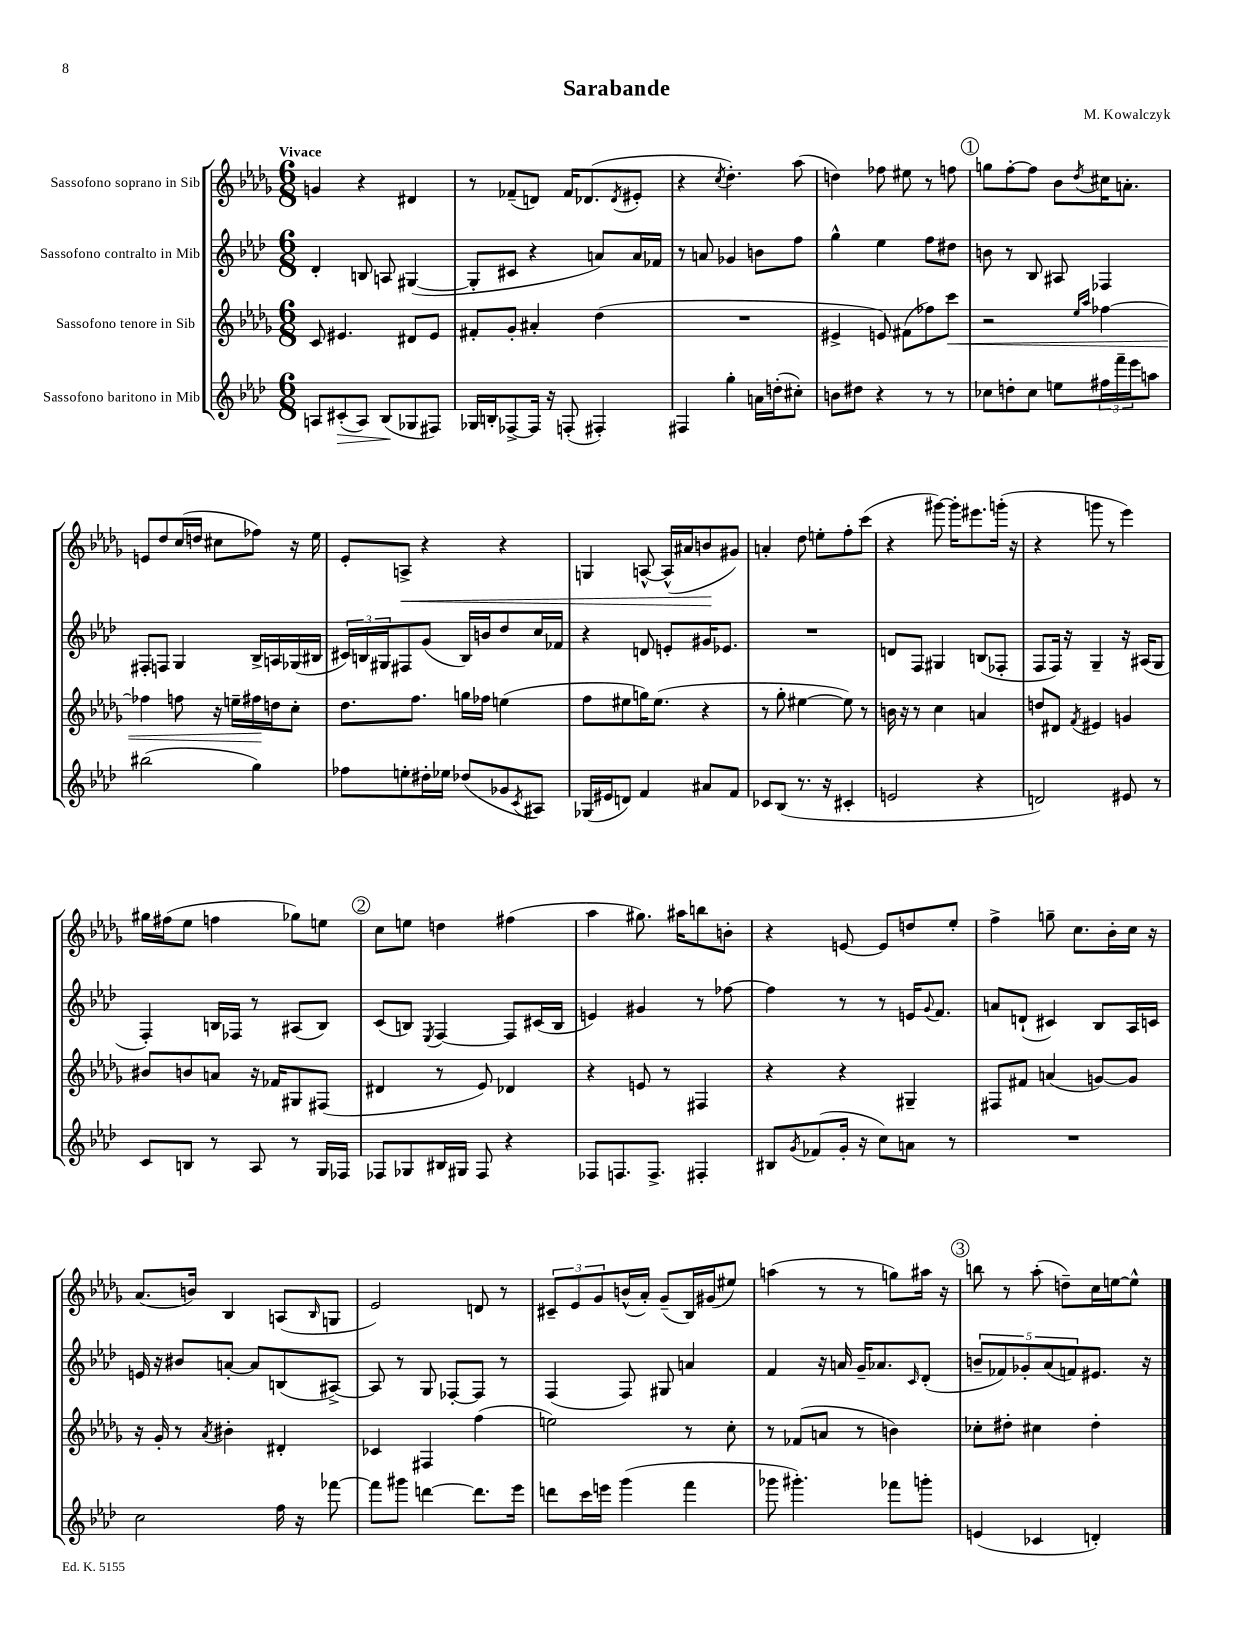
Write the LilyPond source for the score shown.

\header { title = "Sarabande" composer = "M. Kowalczyk" }
<<
\new StaffGroup <<
\new Staff = "s0" \with { instrumentName = "Sassofono soprano in Sib" } {
    \clef treble \key des \major \numericTimeSignature \time 6/8 \tempo "Vivace"
    g'4 r4 dis'4 |
    r8 fes'8--( d'8) fes'16 des'8.( \acciaccatura { des'8 } eis'8-. |
    r4 \acciaccatura { c''8 } des''4.-.) aes''8( |
    d''4) fes''8 eis''8 r8 f''8 |
    \mark \markup { \circle "1" } g''8 f''8~-. f''8 bes'8 \acciaccatura { des''8 } cis''16 a'8.-. |
    e'8 des''8 c''16( d''16 cis''8 fes''8) r16 ees''16 |
    ees'8-. a8->\< r4 r4 |
    g4 a8~-^ a16-^( ais'16 b'8\! gis'8) |
    a'4-. des''8 e''8-. f''8-. c'''8( |
    r4 gis'''8~) gis'''16-. eis'''8. g'''16-.( r16 |
    r4 g'''8 r8 ees'''4) |
    gis''16 fis''16( ees''8 f''4 ges''8) e''8 |
    \mark \markup { \circle "2" } c''8 e''8 d''4 fis''4( |
    aes''4 gis''8.) ais''16 b''8 b'8-. |
    r4 e'8~ e'8 d''8 ees''8-. |
    f''4-> g''8-- c''8. bes'16-. c''16 r16 |
    aes'8.( b'16) bes4 a8( \grace { bes16 } g8 |
    ees'2) d'8 r8 |
    \tuplet 3/2 { cis'8-- ees'8 ges'8 } b'16-^( aes'16-.) ges'8--( bes16) gis'16( eis''8) |
    a''4( r8 r8 g''8) ais''16 r16 |
    \mark \markup { \circle "3" } b''8 r8 aes''8-.( d''8--) c''16 e''16~ e''8-^ \bar "|." |
}
\new Staff = "s1" \with { instrumentName = "Sassofono contralto in Mib" } {
    \clef treble \key aes \major \numericTimeSignature \time 6/8
    des'4-. b8 a8 gis4~( |
    gis8-. cis'8 r4 a'8) a'16 fes'16 |
    r8 a'8 ges'4 b'8 f''8 |
    g''4-^ ees''4 f''8 dis''8 |
    \mark \markup { \circle "1" } b'8 r8 bes8 ais8 fes4 |
    fis8-. f8 g4 bes16-> a16 ges16( bis16 |
    \tuplet 3/2 { cis'16) b16 gis16 } fis8 g'8( b16) b'16 des''8 c''16 fes'16 |
    r4 d'8 e'8-. gis'16 ees'8. |
    R2. |
    d'8 f8 gis4 b8( fes8-. |
    f8 f16) r16 g4-- r16 ais16( g8 |
    f4-.) b16 fes16 r8 ais8( b8) |
    \mark \markup { \circle "2" } c'8( b8) \acciaccatura { ees8 } f4~ f8 cis'16( b16 |
    e'4) gis'4 r8 fes''8~ |
    fes''4 r8 r8 e'16 \appoggiatura { g'8 } f'8. |
    a'8 d'8-!( cis'4) bes8 aes16 c'16 |
    e'16 r16 bis'8 a'8~-. a'8 b8( ais8~->) |
    ais8 r8 g8 fes8~-. fes8 r8 |
    f4( f8) gis8 a'4 |
    f'4 r16 a'16 g'16-- aes'8. \grace { c'16 } des'8-.( |
    \mark \markup { \circle "3" } \tuplet 5/4 { b'8-- fes'8) ges'8-. aes'8( f'8) } eis'8. r16 \bar "|." |
}
\new Staff = "s2" \with { instrumentName = "Sassofono tenore in Sib" } {
    \clef treble \key des \major \numericTimeSignature \time 6/8
    c'8 eis'4. dis'8 eis'8 |
    fis'8-. ges'8-. ais'4-. des''4( |
    R2. |
    eis'4-> e'8) fis'8( fes''8) c'''8\< |
    \mark \markup { \circle "1" } r2 \grace { ees''16 aes''16 } fes''4~ |
    fes''4 f''8 r16 e''16-- fis''16\! d''16 c''8-. |
    des''8. f''8. g''16 fes''16 e''4( |
    f''8 eis''8 g''16) eis''8.( r4 |
    r8 ges''8-. eis''4~ eis''8) r8 |
    b'16 r16 r8 c''4 a'4 |
    d''8 dis'8 \acciaccatura { f'8 } eis'4 g'4 |
    bis'8 b'8 a'8 r16 fes'16 gis8 fis8( |
    \mark \markup { \circle "2" } dis'4 r8 ees'8) des'4 |
    r4 e'8 r8 fis4 |
    r4 r4 gis4-- |
    fis8 fis'8 a'4( g'8~) g'8 |
    r16 ges'16-. r8 \acciaccatura { aes'8 } bis'4-. dis'4-. |
    ces'4 fis4 f''4( |
    e''2) r8 c''8-. |
    r8 fes'8( a'8 r8 b'4) |
    \mark \markup { \circle "3" } ces''8-. dis''8-. cis''4 dis''4-. \bar "|." |
}
\new Staff = "s3" \with { instrumentName = "Sassofono baritono in Mib" } {
    \clef treble \key aes \major \numericTimeSignature \time 6/8
    a8 cis'8-.\>( a8) bes8\!( ges8 fis8) |
    ges16 b16-. fes8~-> fes16 r16 f8-.( fis4-.) |
    fis4 g''4-. a'16 d''16-.( cis''8-.) |
    b'8 dis''8 r4 r8 r8 |
    \mark \markup { \circle "1" } ces''8 d''8-. ces''8 e''8 \tuplet 3/2 { fis''16 f'''16-- ees'''16 } a''8 |
    bis''2( g''4) |
    fes''8 e''8-. dis''16-. ees''16 des''8( ges'8 \acciaccatura { c'8 } ais8) |
    ges16( eis'16 d'8) f'4 ais'8 f'8 |
    ces'8 bes8( r8. r16 cis'4-. |
    e'2 r4 |
    d'2) eis'8 r8 |
    c'8 b8 r8 aes8 r8 g16 fes16 |
    \mark \markup { \circle "2" } fes8 ges8 bis16 gis16 fes8 r4 |
    fes8 f8. f8.-> fis4-. |
    bis8 \acciaccatura { g'8 } fes'8( g'16-. r16 c''8) a'8 r8 |
    R2. |
    c''2 f''16 r16 fes'''8~ |
    fes'''8 gis'''8 d'''4~ d'''8. ees'''16 |
    d'''8 c'''16 e'''16 g'''4( f'''4 |
    ges'''8 gis'''4.-.) fes'''8 g'''8-. |
    \mark \markup { \circle "3" } e'4( ces'4 d'4-.) \bar "|." |
}
>>
>>
\layout { \context { \Score \remove "Bar_number_engraver" } }
